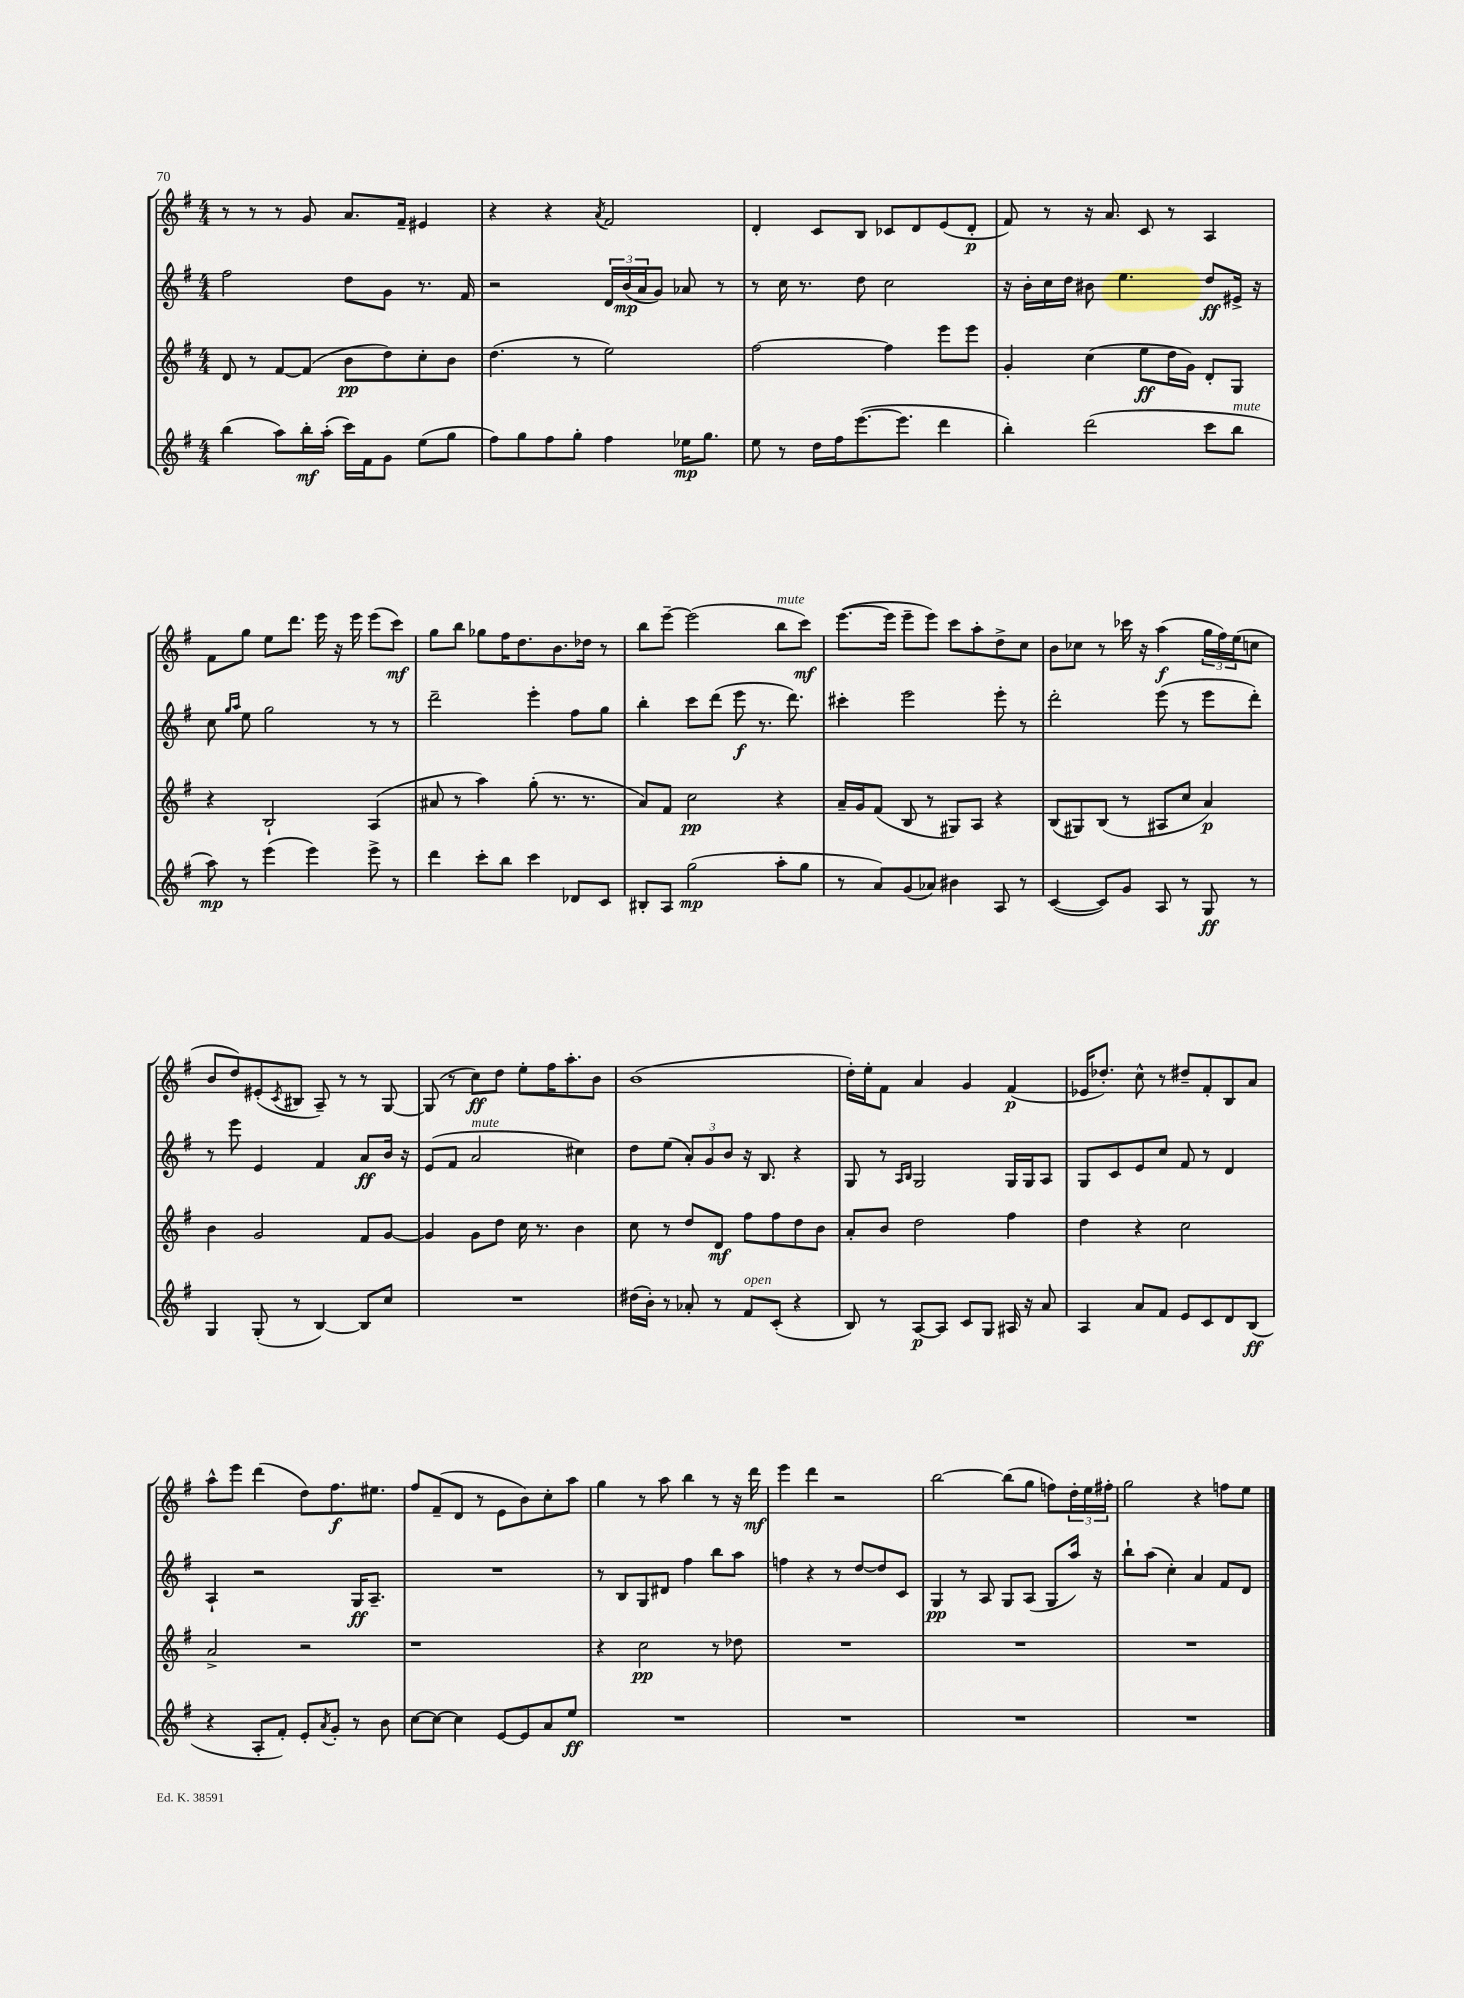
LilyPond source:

<<
\new StaffGroup <<
\new Staff = "s0" {
    \clef treble \key g \major \numericTimeSignature \time 4/4
    r8 r8 r8 g'8 a'8. fis'16-- eis'4 |
    r4 r4 \acciaccatura { a'8 } fis'2 |
    d'4-. c'8 b8 ces'8 d'8 e'8( d'8-.\p |
    fis'8) r8 r16 a'8. c'8 r8 a4 |
    fis'8 g''8 e''8 d'''8. e'''16 r16 e'''16 e'''8( c'''8\mf) |
    g''8 b''8 ges''8 fis''16 d''8. b'8. des''16 r8 |
    b''8 e'''8~-- e'''2( b''8^\markup { \italic "mute" } c'''8\mf) |
    e'''8.~( e'''16 e'''8-- e'''8) c'''8 a''8-. d''8-> c''8 |
    b'8 ces''8 r8 ces'''16 r16 a''4\f( \tuplet 3/2 { g''16 fis''16) e''16( } c''8 |
    b'8 d''8) eis'8-.( \acciaccatura { c'8 } bis8 a8--) r8 r8 g8~ |
    g8( r8 c''8\ff) d''8 e''8-. fis''16 a''8.-. b'8 |
    b'1( |
    d''16-.) e''16-. fis'8 a'4 g'4 fis'4\p( |
    ees'16 des''8.-.) c''8-^ r8 dis''8-- fis'8-. b8 a'8 |
    a''8-^ e'''8 d'''4( d''8) fis''8.\f eis''8. |
    fis''8 fis'8--( d'8 r8 e'8 b'8) c''8-. a''8 |
    g''4 r8 a''8 b''4 r8 r16 d'''16\mf |
    e'''4 d'''4 r2 |
    b''2~ b''8( g''8 f''8) \tuplet 3/2 { d''16-. e''16 fis''16-. } |
    g''2 r4 f''8 e''8 \bar "|." |
}
\new Staff = "s1" {
    \clef treble \key g \major \numericTimeSignature \time 4/4
    fis''2 d''8 g'8 r8. fis'16 |
    r2 \tuplet 3/2 { d'16 b'16\mp( a'16 } g'8) aes'8 r8 |
    r8 c''16 r8. d''8 c''2 |
    r16 b'16-. c''16 d''16 bis'8 e''4. d''8\ff eis'16-> r16 |
    c''8 \grace { g''16 a''16 } e''8 g''2 r8 r8 |
    d'''2-- e'''4-. fis''8 g''8 |
    b''4-. c'''8 d'''8( e'''8\f r8. d'''8.) |
    cis'''4-. e'''2 e'''8-. r8 |
    d'''2-. e'''8( r8 e'''8 d'''8-.) |
    r8 e'''8 e'4 fis'4 a'8\ff b'16 r16 |
    e'8( fis'8 a'2^\markup { \italic "mute" } cis''4) |
    d''8 e''8( \tuplet 3/2 { a'8-.) g'8 b'8 } r16 b8. r4 |
    g8 r8 \grace { a16 b16 } g2 g16 g16 a8 |
    g8 c'8 e'8 c''8 fis'8 r8 d'4 |
    a4-! r2 g16\ff a8.-- |
    R1 |
    r8 b8 g8 dis'8 fis''4 b''8 a''8 |
    f''4 r4 r8 d''8~ d''8 c'8 |
    g4\pp r8 a8 g8 a8( g8 a''16) r16 |
    b''8-! a''8( c''4-.) a'4 fis'8 d'8 \bar "|." |
}
\new Staff = "s2" {
    \clef treble \key g \major \numericTimeSignature \time 4/4
    d'8 r8 fis'8~ fis'8( b'8\pp d''8) c''8-. b'8 |
    d''4.( r8 e''2) |
    fis''2~ fis''4 e'''8 e'''8 |
    g'4-. c''4( e''8\ff d''16 g'16) d'8-. g8 |
    r4 b2-! a4( |
    ais'8 r8 a''4) g''8-.( r8. r8. |
    a'8) fis'8 c''2\pp r4 |
    a'16-- g'16 fis'8( b8 r8 gis8) a8 r4 |
    b8( gis8) b8( r8 ais8 c''8 a'4\p) |
    b'4 g'2 fis'8 g'8~ |
    g'4 g'8 d''8 c''16 r8. b'4 |
    c''8 r8 d''8 d'8\mf fis''8 fis''8 d''8 b'8 |
    a'8-. b'8 d''2 fis''4 |
    d''4 r4 c''2 |
    a'2-> r2 |
    r1 |
    r4 c''2\pp r8 des''8 |
    R1 |
    R1 |
    R1 \bar "|." |
}
\new Staff = "s3" {
    \clef treble \key g \major \numericTimeSignature \time 4/4
    b''4( a''8) b''16-.\mf a''16-.( c'''16) fis'16 g'8 e''8( g''8 |
    fis''8) g''8 fis''8 g''8-. fis''4 ees''16\mp g''8. |
    e''8 r8 d''16 fis''16 e'''8.~( e'''8. d'''4 |
    b''4-.) d'''2( c'''8 b''8^\markup { \italic "mute" } |
    a''8\mp) r8 e'''4( e'''4) e'''8-> r8 |
    d'''4 c'''8-. b''8 c'''4 des'8 c'8 |
    bis8-. a8 g''2\mp( a''8-. g''8 |
    r8 a'8) g'8( aes'8) bis'4 a8 r8 |
    c'4~( c'8) g'8 a8 r8 g8\ff r8 |
    g4 g8-.( r8 b4~) b8 c''8 |
    R1 |
    dis''16( b'16-.) r8 aes'8-. r8 fis'8^\markup { \italic "open" } c'8-.( r4 |
    b8) r8 a8~\p a8 c'8 g8 ais16 r16 a'8 |
    a4 a'8 fis'8 e'8 c'8 d'8 b8\ff( |
    r4 a8-. fis'8-.) e'8-. \acciaccatura { a'8 } g'8-. r8 b'8 |
    c''8~ c''8~ c''4 e'8~ e'8 a'8 e''8\ff |
    R1 |
    R1 |
    R1 |
    R1 \bar "|." |
}
>>
>>
\layout { \context { \Score \remove "Bar_number_engraver" } }
